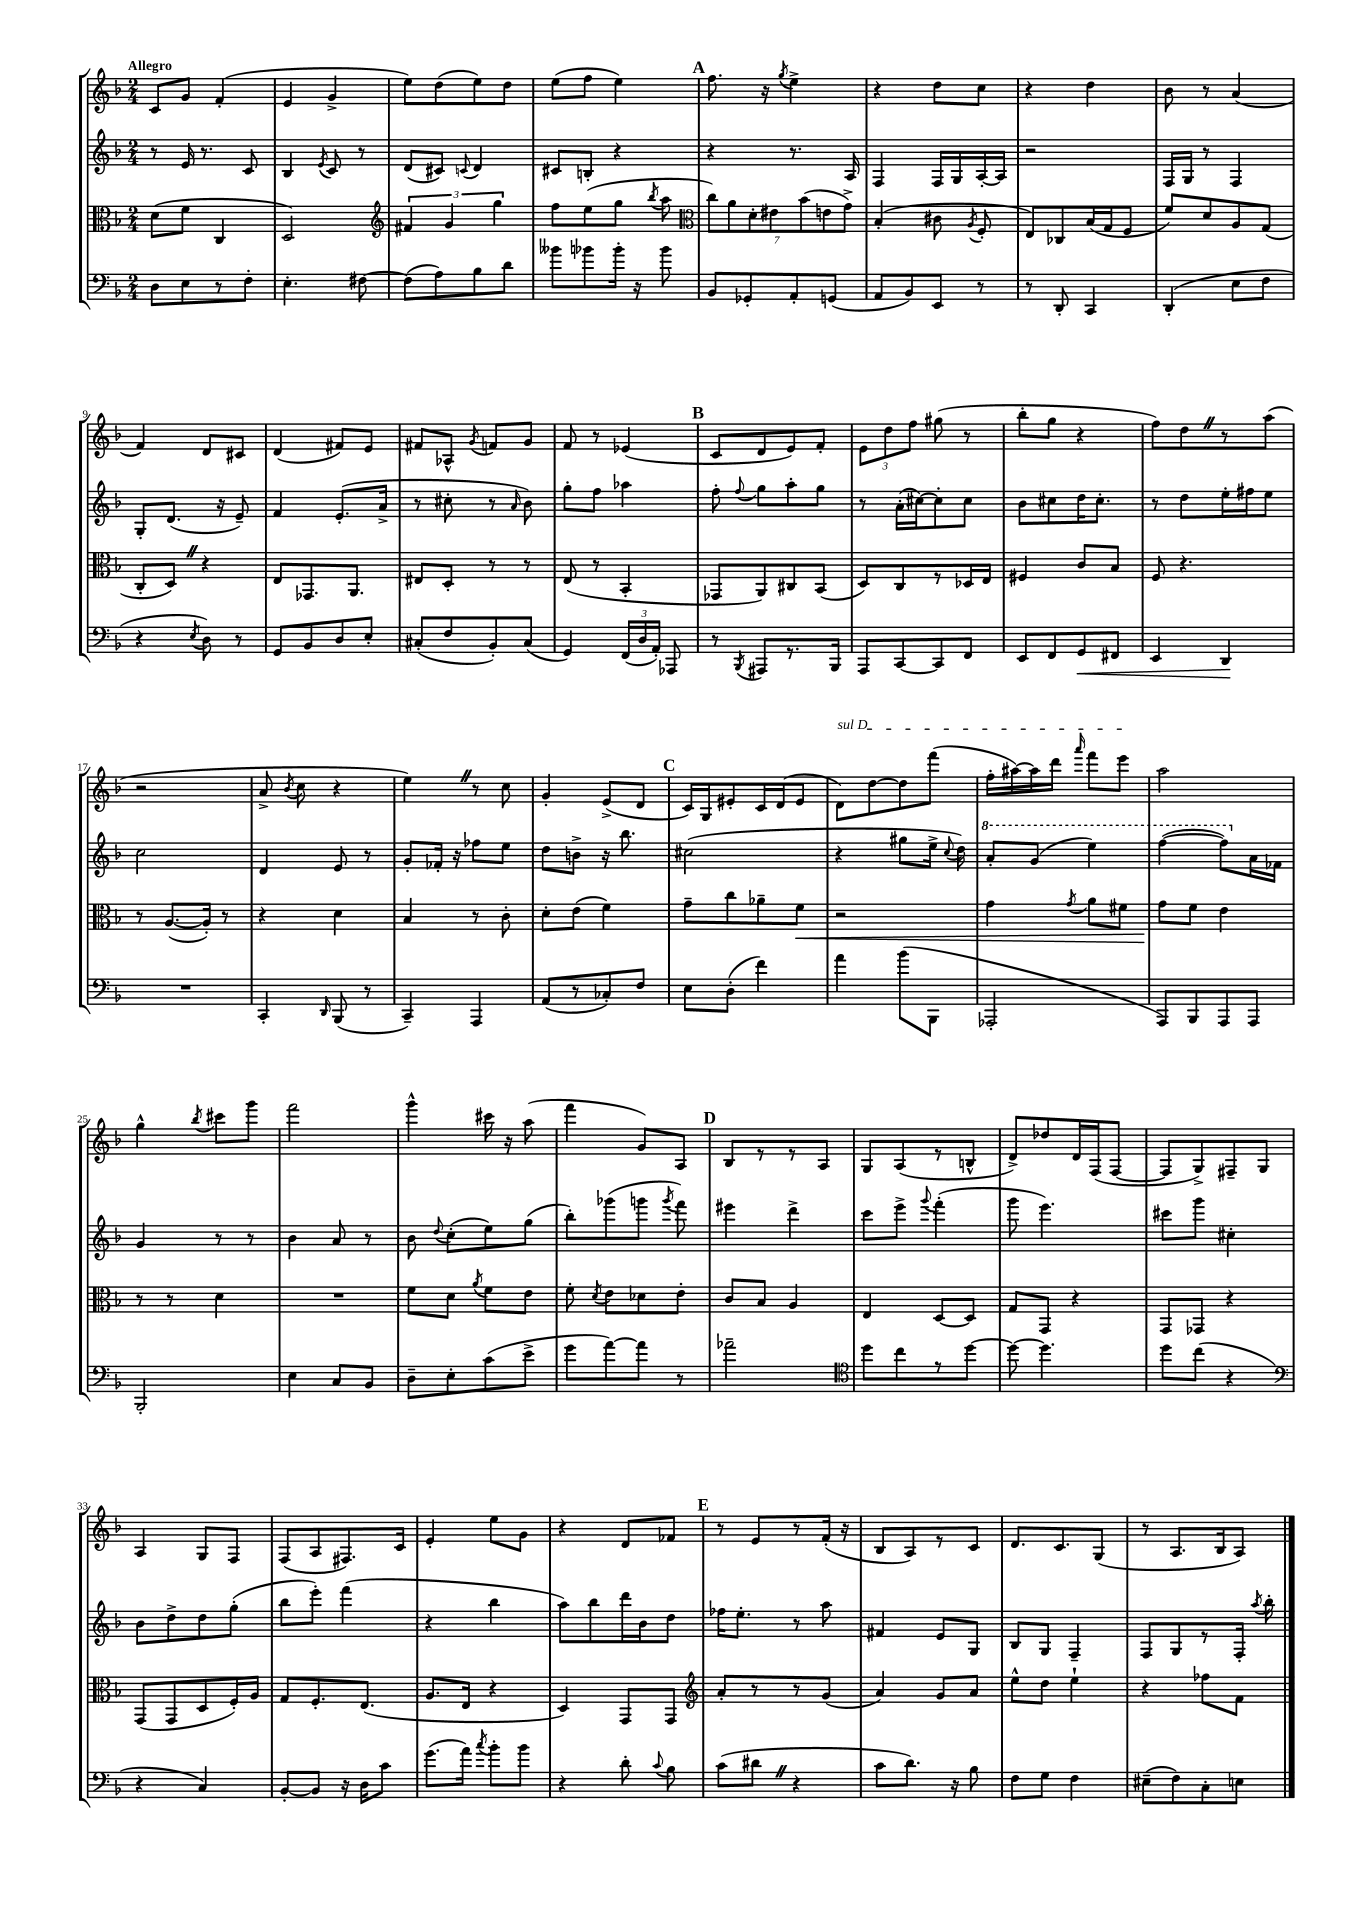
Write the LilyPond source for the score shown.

<<
\new StaffGroup <<
\new Staff = "s0" {
    \clef treble \key f \major \numericTimeSignature \time 2/4 \tempo "Allegro"
    \autoBeamOff c'8[ g'8] f'4-.( |
    e'4 g'4-> |
    e''8[) d''8( e''8) d''8] |
    e''8[( f''8] e''4) |
    \mark \markup { \bold "A" } f''8. r16 \acciaccatura { g''8 } e''4-> |
    r4 d''8[ c''8] |
    r4 d''4 |
    bes'8 r8 a'4( |
    f'4) d'8[ cis'8] |
    d'4( fis'8[) e'8] |
    fis'8[ aes8]-^ \acciaccatura { g'8 } f'8[ g'8] |
    f'8 r8 ees'4( |
    \mark \markup { \bold "B" } c'8[ d'8 e'8) f'8]-. |
    \tuplet 3/2 { e'8[ d''8 f''8] } gis''8( r8 |
    bes''8[-. g''8] r4 |
    f''8[) d''8 \once \override BreathingSign.text = \markup { \musicglyph "scripts.caesura.straight" } \breathe r8 a''8]( |
    r2 |
    a'8-> \acciaccatura { bes'8 } c''8 r4 |
    e''4) \once \override BreathingSign.text = \markup { \musicglyph "scripts.caesura.straight" } \breathe r8 c''8 |
    g'4-. e'8[->( d'8] |
    \mark \markup { \bold "C" } c'16[) g16 eis'8-. c'16 d'16( eis'8] |
    \once \override TextSpanner.bound-details.left.text = \markup { \italic "sul D" } d'8[\startTextSpan) d''8~ d''8 f'''8]( |
    f''16[-. ais''16~) ais''16 d'''16] \grace { a'''16 } f'''8[ e'''8]\stopTextSpan |
    a''2 |
    g''4-^ \acciaccatura { bes''8 } cis'''8[ g'''8] |
    f'''2 |
    g'''4-^ cis'''16 r16 a''8( |
    f'''4 g'8[) a8] |
    \mark \markup { \bold "D" } bes8[ r8 r8 a8] |
    g8[ a8( r8 b8]-^ |
    d'8[->) des''8 d'16 f16( f8]~ |
    f8[ g8->) fis8-- g8] |
    a4 g8[ f8] |
    f8[( a8 fis8.) c'16] |
    e'4-. e''8[ g'8] |
    r4 d'8[ fes'8] |
    \mark \markup { \bold "E" } r8 e'8[ r8 f'16]-.( r16 |
    bes8[ a8) r8 c'8] |
    d'8.[ c'8. g8]( |
    r8 a8.[ bes16 a8]) \bar "|." |
}
\new Staff = "s1" {
    \clef treble \key f \major \numericTimeSignature \time 2/4
    \autoBeamOff r8 e'16 r8. c'8 |
    bes4 \acciaccatura { e'8 } c'8 r8 |
    d'8[( cis'8]) \appoggiatura { c'8 } d'4 |
    cis'8[ b8]-. r4 |
    \mark \markup { \bold "A" } r4 r8. a16 |
    f4 f16[ g16 a16~-. a16] |
    r2 |
    f16[ g16] r8 f4 |
    g8[-. d'8.]( r16 e'8--) |
    f'4 e'8.[-.( a'16]-> |
    r8 cis''8-. r8 \grace { a'16 } bes'8) |
    g''8[-. f''8] aes''4 |
    \mark \markup { \bold "B" } f''8-. \appoggiatura { f''8 } g''8[ a''8-. g''8] |
    r8 a'16[-.( cis''16~) cis''8-. cis''8] |
    bes'8[ cis''8 d''16 cis''8.]-. |
    r8 d''8[ e''16-. fis''16 e''8] |
    c''2 |
    d'4 e'8 r8 |
    g'8[-. fes'16]-. r16 fes''8[ e''8] |
    d''8[ b'8]-> r16 bes''8. |
    \mark \markup { \bold "C" } cis''2( |
    r4 gis''8[ e''16]-> \appoggiatura { c''8 } d''16) |
    \ottava #1 a''8[-. g''8]( e'''4) |
    f'''4~( f'''8[) \ottava #0 a'16 fes'16] |
    g'4 r8 r8 |
    bes'4 a'8 r8 |
    bes'8 \appoggiatura { d''8 } c''8[-.( e''8) g''8]( |
    bes''8[-.) ges'''8( g'''8] \acciaccatura { g'''8 } f'''8) |
    \mark \markup { \bold "D" } eis'''4 d'''4-> |
    c'''8[ e'''8]-> \appoggiatura { g'''8 } f'''4-.( |
    g'''8 e'''4.) |
    cis'''8[ g'''8] cis''4-. |
    bes'8[ d''8-> d''8 g''8]-.( |
    bes''8[ e'''8]-.) f'''4( |
    r4 bes''4 |
    a''8[) bes''8 d'''16 bes'16 d''8] |
    \mark \markup { \bold "E" } fes''16[ e''8.]-. r8 a''8 |
    fis'4 e'8[ g8] |
    bes8[ g8] f4-- |
    f8[ g8 r8 f16]-. \acciaccatura { a''8 } bes''16-. \bar "|." |
}
\new Staff = "s2" {
    \clef alto \key f \major \numericTimeSignature \time 2/4
    \autoBeamOff d'8[( f'8] c4 |
    d2) |
    \clef treble \tuplet 3/2 { fis'4 g'4 g''4 } |
    f''8[ e''8( g''8] \acciaccatura { bes''8 } a''8 |
    \mark \markup { \bold "A" } \clef alto \tuplet 7/4 { c''8[) a'8 d'8-. eis'8 bes'8( e'8 g'8]->) } |
    bes4-.( cis'8 \acciaccatura { a8 } f8-. |
    e8[) ces8 bes16( g16 f8] |
    f'8[) d'8 a8 g8]( |
    c8[-. d8]) \once \override BreathingSign.text = \markup { \musicglyph "scripts.caesura.straight" } \breathe r4 |
    e8[ ges,8. a,8.] |
    eis8[ d8]-. r8 r8 |
    e8( r8 bes,4-. |
    \mark \markup { \bold "B" } ges,8[ a,8) cis8 bes,8]( |
    d8[) c8 r8 des16 e16] |
    fis4 c'8[ bes8] |
    f8 r4. |
    r8 a8.[~( a16]-.) r8 |
    r4 d'4 |
    bes4 r8 c'8-. |
    d'8[-. e'8]( f'4) |
    \mark \markup { \bold "C" } g'8[-- c''8 aes'8-- f'8]\< |
    r2 |
    g'4 \acciaccatura { g'8 } a'8[ fis'8] |
    g'8[\! f'8] e'4 |
    r8 r8 d'4 |
    R2 |
    f'8[ d'8] \acciaccatura { a'8 } f'8[ e'8] |
    f'8-. \acciaccatura { d'8 } e'8[ des'8 e'8]-. |
    \mark \markup { \bold "D" } c'8[ bes8] a4 |
    e4 d8[~ d8] |
    g8[ g,8] r4 |
    g,8[ ges,8] r4 |
    g,8[( g,8 d8 f16-.) a16] |
    g8[ f8.-. e8.]( |
    a8.[ e16] r4 |
    d4) g,8[ g,8] |
    \mark \markup { \bold "E" } \clef treble a'8[-. r8 r8 g'8]( |
    a'4) g'8[ a'8] |
    e''8[-^ d''8] e''4-! |
    r4 fes''8[ f'8] \bar "|." |
}
\new Staff = "s3" {
    \clef bass \key f \major \numericTimeSignature \time 2/4
    \autoBeamOff d8[ e8 r8 f8]-. |
    e4.-. fis8~ |
    fis8[( a8) bes8 d'8] |
    beses'8[ bes'8 bes'16]-. r16 bes'8 |
    \mark \markup { \bold "A" } bes,8[ ges,8-. a,8-. g,8]( |
    a,8[ bes,8) e,8] r8 |
    r8 d,8-. c,4 |
    d,4-.( e8[ f8] |
    r4 \acciaccatura { e8 } d8) r8 |
    g,8[ bes,8 d8 e8]-. |
    cis8[-.( f8 bes,8-.) cis8]( |
    g,4) \tuplet 3/2 { f,16[( d16 a,16]-.) } aes,,8 |
    \mark \markup { \bold "B" } r8 \acciaccatura { bes,,8 } ais,,8[ r8. bes,,16] |
    a,,8[ c,8~ c,8 f,8] |
    e,8[ f,8 g,8\< fis,8] |
    e,4 d,4\! |
    R2 |
    c,4-. \grace { d,16 } bes,,8( r8 |
    c,4--) a,,4 |
    a,8[( r8 ces8-.) f8] |
    \mark \markup { \bold "C" } e8[ d8]-.( f'4) |
    a'4 bes'8[( bes,,8] |
    aes,,2-. |
    a,,8[) bes,,8 a,,8 a,,8] |
    bes,,2-. |
    e4 c8[ bes,8] |
    d8[-- e8-. c'8( e'8]-> |
    g'8[ a'8~) a'8] r8 |
    \mark \markup { \bold "D" } aes'2-- |
    \clef tenor d''8[ c''8 r8 d''8]~ |
    d''8~ d''4. |
    d''8[ c''8]( r4 |
    \clef bass r4 c4) |
    bes,8[~-. bes,8] r16 d16[ c'8] |
    g'8.[( a'16]) \acciaccatura { c''8 } bes'8[-. bes'8] |
    r4 d'8-. \appoggiatura { c'8 } bes8 |
    \mark \markup { \bold "E" } c'8[( dis'8] \once \override BreathingSign.text = \markup { \musicglyph "scripts.caesura.straight" } \breathe r4 |
    c'8[ d'8.]) r16 bes8 |
    f8[ g8] f4 |
    eis8[--( f8) c8-. e8] \bar "|." |
}
>>
>>
